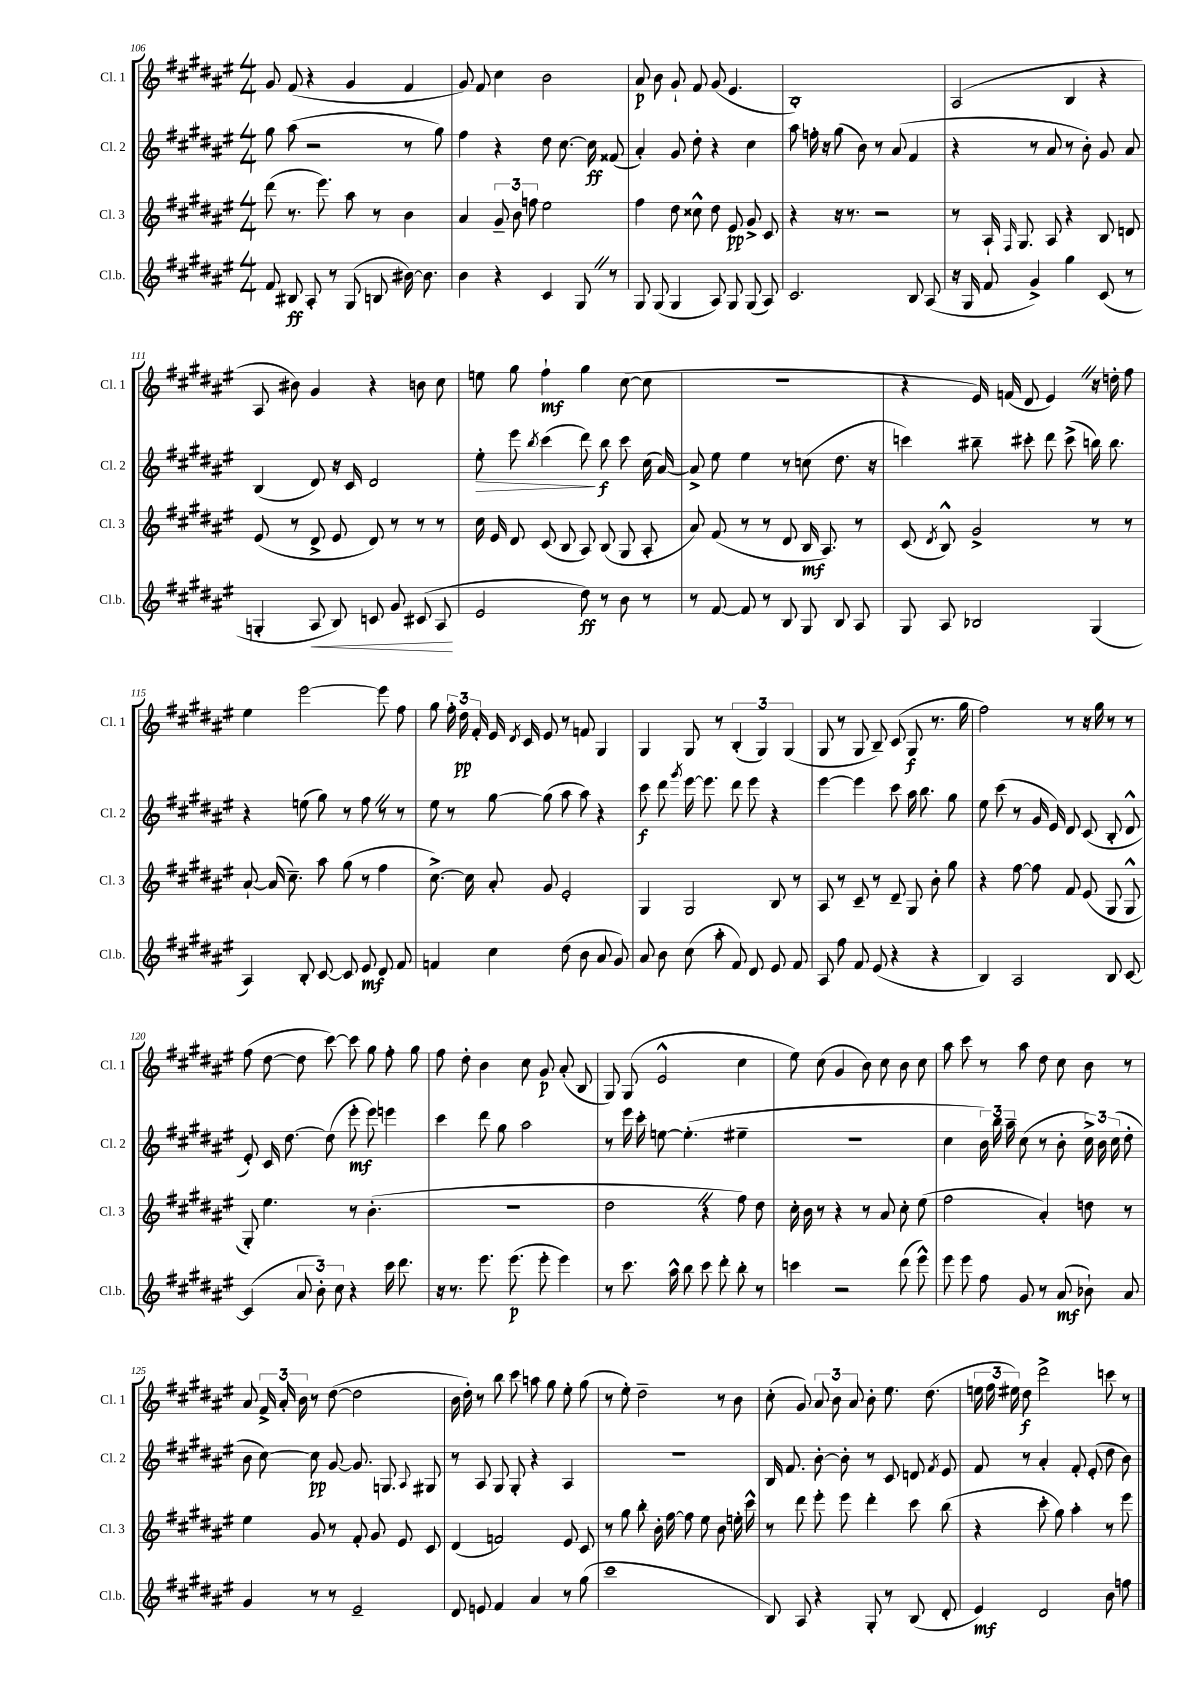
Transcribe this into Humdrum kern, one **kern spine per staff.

**kern	**kern	**kern	**kern
*staff4	*staff3	*staff2	*staff1
*clefG2	*clefG2	*clefG2	*clefG2
*k[f#c#g#d#a#e#]	*k[f#c#g#d#a#e#]	*k[f#c#g#d#a#e#]	*k[f#c#g#d#a#e#]
*M4/4	*M4/4	*M4/4	*M4/4
8f#	(8ddd#	8gg#	8g#
8B#	8.r	(8aa#	(8f#
8A#'	.	2r	4r
.	8.eee#)	.	.
8r	.	.	.
(8G#	8aa#	.	4g#
8B	8r	.	.
[16b#)	4b	8r	4f#
8.b#]	.	.	.
.	.	8gg#)	.
=	=	=	=
4b	4a#	4ff#	8g#)
.	.	.	8f#
4r	12g#~	4r	4cc#
.	12b	.	.
.	12ff	.	.
4c#	2ee#	8dd#	2b
.	.	[8.cc#	.
8G#	.	.	.
.	.	16cc#]	.
8r	.	(8f##	.
=	=	=	=
8G#	4ff#	4a#')	8a#
(8G#	.	.	8b
4G#	8dd#	8g#	8g#`
.	8cc##^^	8dd#'	8f#
8A#)	8dd#	4r	(8g#
8G#	8e#	.	4.e#
(8G#	8g#^	4cc#	.
8A#)	8c#	.	.
=	=	=	=
2.c#	4r	8aa#	1B')
.	.	16ff'	.
.	.	16r	.
.	16r	(8gg#	.
.	8.r	.	.
.	.	8b)	.
.	2r	8r	.
.	.	(8a#	.
8B	.	4f#	.
(8A#	.	.	.
=	=	=	=
16r	8r	4r	(2A#
16G#	.	.	.
8f#	16A#`	.	.
.	16qqF#	.	.
.	8.G#	.	.
4g#^)	.	8r	.
.	8A#	8a#	.
4gg#	4r	8r	4B
.	.	8b')	.
(8c#	8B	8g#	4r
8r	8d	8a#	.
=	=	=	=
4G'	(8e#	(4B	8A#
.	8r	.	8b#)
8A#	8d#^	8d#)	4g#
8B)	8e#	16r	.
.	.	16c#	.
8c	8d#)	2d#	4r
8g#	8r	.	.
(8c#	8r	.	8b
8A#	8r	.	8cc#
=	=	=	=
2e#	16cc#	8ee#'	8ee
.	16e#	.	.
.	8d#	8eee#	8gg#
.	.	8qbb	.
.	(8c#	(4ccc#	4ff#`
.	8B	.	.
8dd#)	8A#)	8ddd#)	4gg#
8r	(8B	8bb	.
8b	8G#	8ccc#	([8cc#
8r	8A#'	(16cc#	8cc#]
.	.	[16a#)	.
=	=	=	=
8r	8a#)	8a#^]	1r
[8f#	(8f#	8ee#	.
8f#]	8r	4ee#	.
8r	8r	.	.
8B	8d#	8r	.
8G#	16B	(8cc	.
.	8.A#)	.	.
8B	.	8.dd#	.
8A#	8r	.	.
.	.	16r	.
=	=	=	=
8G#	(8c#	4ccc)	4r
.	8qd#	.	.
8A#	8B^^)	.	.
2B-	2g#^	8bb#~	16e#)
.	.	.	(16f
.	.	8ccc#'	8d#
.	.	8ddd#	4e#)
.	.	(8ccc#^	.
(4G#	8r	16bb)	16r
.	.	8.bb	16dd'
.	8r	.	8ff#
=	=	=	=
4A#)	[8a#`	4r	4ee#
.	(16a#]	.	.
.	8.cc#~)	.	.
8B'	.	(8ee	[2eee#
[8c#	8aa#	8gg#)	.
8c#]	(8gg#	8r	.
8e#	8r	8ff#	.
8d#	4ff#	8r	8eee#]
8f#	.	8r	8ff#
=	=	=	=
4f	[8.cc#^)	8ee#	8gg#
.	.	8r	24ff#'
.	.	.	24dd#
.	16cc#]	.	.
.	.	.	24f#'
4cc#	8a#'	[8gg#	16e#
.	.	.	8qd#
.	.	.	16c#
.	8g#	(8gg#]	8e#
(8dd#	2e#'	8aa#	8r
8b	.	8aa#)	8f
8a#	.	4r	4G#
8g#)	.	.	.
=	=	=	=
8a#	4G#	8ccc#	4G#
8b	.	8ddd#	.
.	.	8qggg#	.
(8cc#	2G#	[16eee#	8G#
.	.	8.eee#]	.
8aa#'	.	.	8r
8f#)	.	8ddd#	(6B'
8d#	.	8eee#	.
.	.	.	6G#)
8e#	8B	4r	.
.	.	.	(6G#
8f#	8r	.	.
=	=	=	=
8A#	8A#	[4eee#	8G#
8ff#	8r	.	8r
8f#	8c#~	4eee#]	8G#
(8e#	8r	.	8B~)
4r	8d#~	8ccc#	(8c#
.	8G#	16aa#	8G#
.	.	8.bb	.
4r	8b'	.	8.r
.	8gg#	8gg#	.
.	.	.	16gg#
=	=	=	=
4B)	4r	8ee#	2ff#)
.	.	(8ccc#	.
2A#	[8ff#	8r	.
.	8ff#]	16g#	.
.	.	16e#)	.
.	8f#	8d#	8r
.	(8e#	(8c#	16r
.	.	.	16gg#
8B	8G#	8B'	8r
[8c#	8G#^^	8d#^^	8r
=	=	=	=
(4c#]	8G#')	8e#')	(8ff#
.	4.ee#	16c#	[8dd#
.	.	[8.dd#	.
12a#	.	.	8dd#]
12b')	.	.	.
.	.	(8dd#]	[8ccc#)
12cc#	.	.	.
4r	8r	8eee#'	8ccc#]
.	(4.b'	8eee#)	8gg#
16ccc#	.	4eee	8ff#'
8.ddd#	.	.	.
.	.	.	8gg#
=	=	=	=
16r	1r	4ccc#	8ff#
8.r	.	.	.
.	.	.	8dd#'
8.eee#	.	8ddd#	4b
.	.	8gg#	.
(8.eee#	.	.	.
.	.	2aa#	8cc#
8eee#'	.	.	8g#
4eee#)	.	.	(8a#'
.	.	.	8B
=	=	=	=
8r	2dd#	8r	8G#)
8.ccc#	.	16eee#	(8G#
.	.	16ccc#'	.
.	.	[8ee	2e#^^
16aa#^^	.	.	.
8bb	.	(4.ee']	.
8ccc#	4r	.	.
8ddd#'	.	.	.
8bb'	8ff#)	4ee#~	4cc#
8r	8dd#	.	.
=	=	=	=
4ccc	16cc#'	1r	8ee#)
.	16b	.	.
.	8r	.	(8cc#
2r	4r	.	4g#
.	8r	.	8b)
.	8a#	.	8cc#
(8ddd#	8cc#'	.	8b
8eee#^^)	(8ee#	.	8cc#
=	=	=	=
8eee#	2ff#	4cc#	8aa#
8eee#	.	.	8ccc#
8ff#	.	24b)	8r
.	.	24bb	.
.	.	24aa#~	.
8g#	.	(8cc#	8aa#
8r	4a#')	8r	8dd#
(8a#	.	8b'	8cc#
8b-`)	8dd	24cc#^)	8b
.	.	24b	.
.	.	(24cc#	.
8a#	8r	8dd#'	8r
=	=	=	=
4g#	4ee#	8b	8a#
.	.	[8cc#)	24f#^
.	.	.	24a#'
.	.	.	24b
8r	8g#	8cc#]	8r
8r	8r	[8g#	([8dd#
2e#~	8f#'	8.g#]	2dd#]
.	8g#	.	.
.	.	8.G	.
.	8e#	.	.
.	.	8qqA#	.
.	8c#	8G#	.
=	=	=	=
8d#	(4d#	8r	16b
.	.	.	16dd#')
8e	.	8A#	8r
4f#	2f)	8G#	8bb
.	.	8G#'	8ccc#
4a#	.	4r	8aa
.	.	.	8gg#
8r	8e#	4A#	8ee#'
(8gg#	8c#	.	(8gg#
=	=	=	=
1ccc#	8r	1r	8r
.	8gg#	.	8ee#')
.	8bb'	.	2dd#~
.	16b'	.	.
.	[16ff#	.	.
.	8ff#]	.	.
.	8ee#	.	.
.	8b	.	8r
.	16ee'	.	8b
.	16ccc#^^	.	.
=	=	=	=
8B)	8r	16B	(8cc#'
.	.	8.f#	.
8A#	8ddd#	.	8g#)
4r	8eee#'	[8b'	12a#
.	.	.	12b
.	8eee#	8b']	.
.	.	.	12a#
8G#'	4ddd#'	8r	8b'
8r	.	8c#	8.ee#
(8B	8ccc#	8d	.
.	.	.	(8.dd#
.	.	8qf#	.
8d#'	(8bb	8e#	.
=	=	=	=
4e#)	4r	8f#	24ee
.	.	.	24ff#
.	.	.	24ee#)
.	.	8r	8dd#
2d#	8ccc#'	4a#'	2ddd#^
.	8gg#)	.	.
.	4aa#'	8f#'	.
.	.	(8e#'	.
8b	8r	8dd#	8ccc
8ff	8eee#	8b)	8r
==	==	==	==
*-	*-	*-	*-
